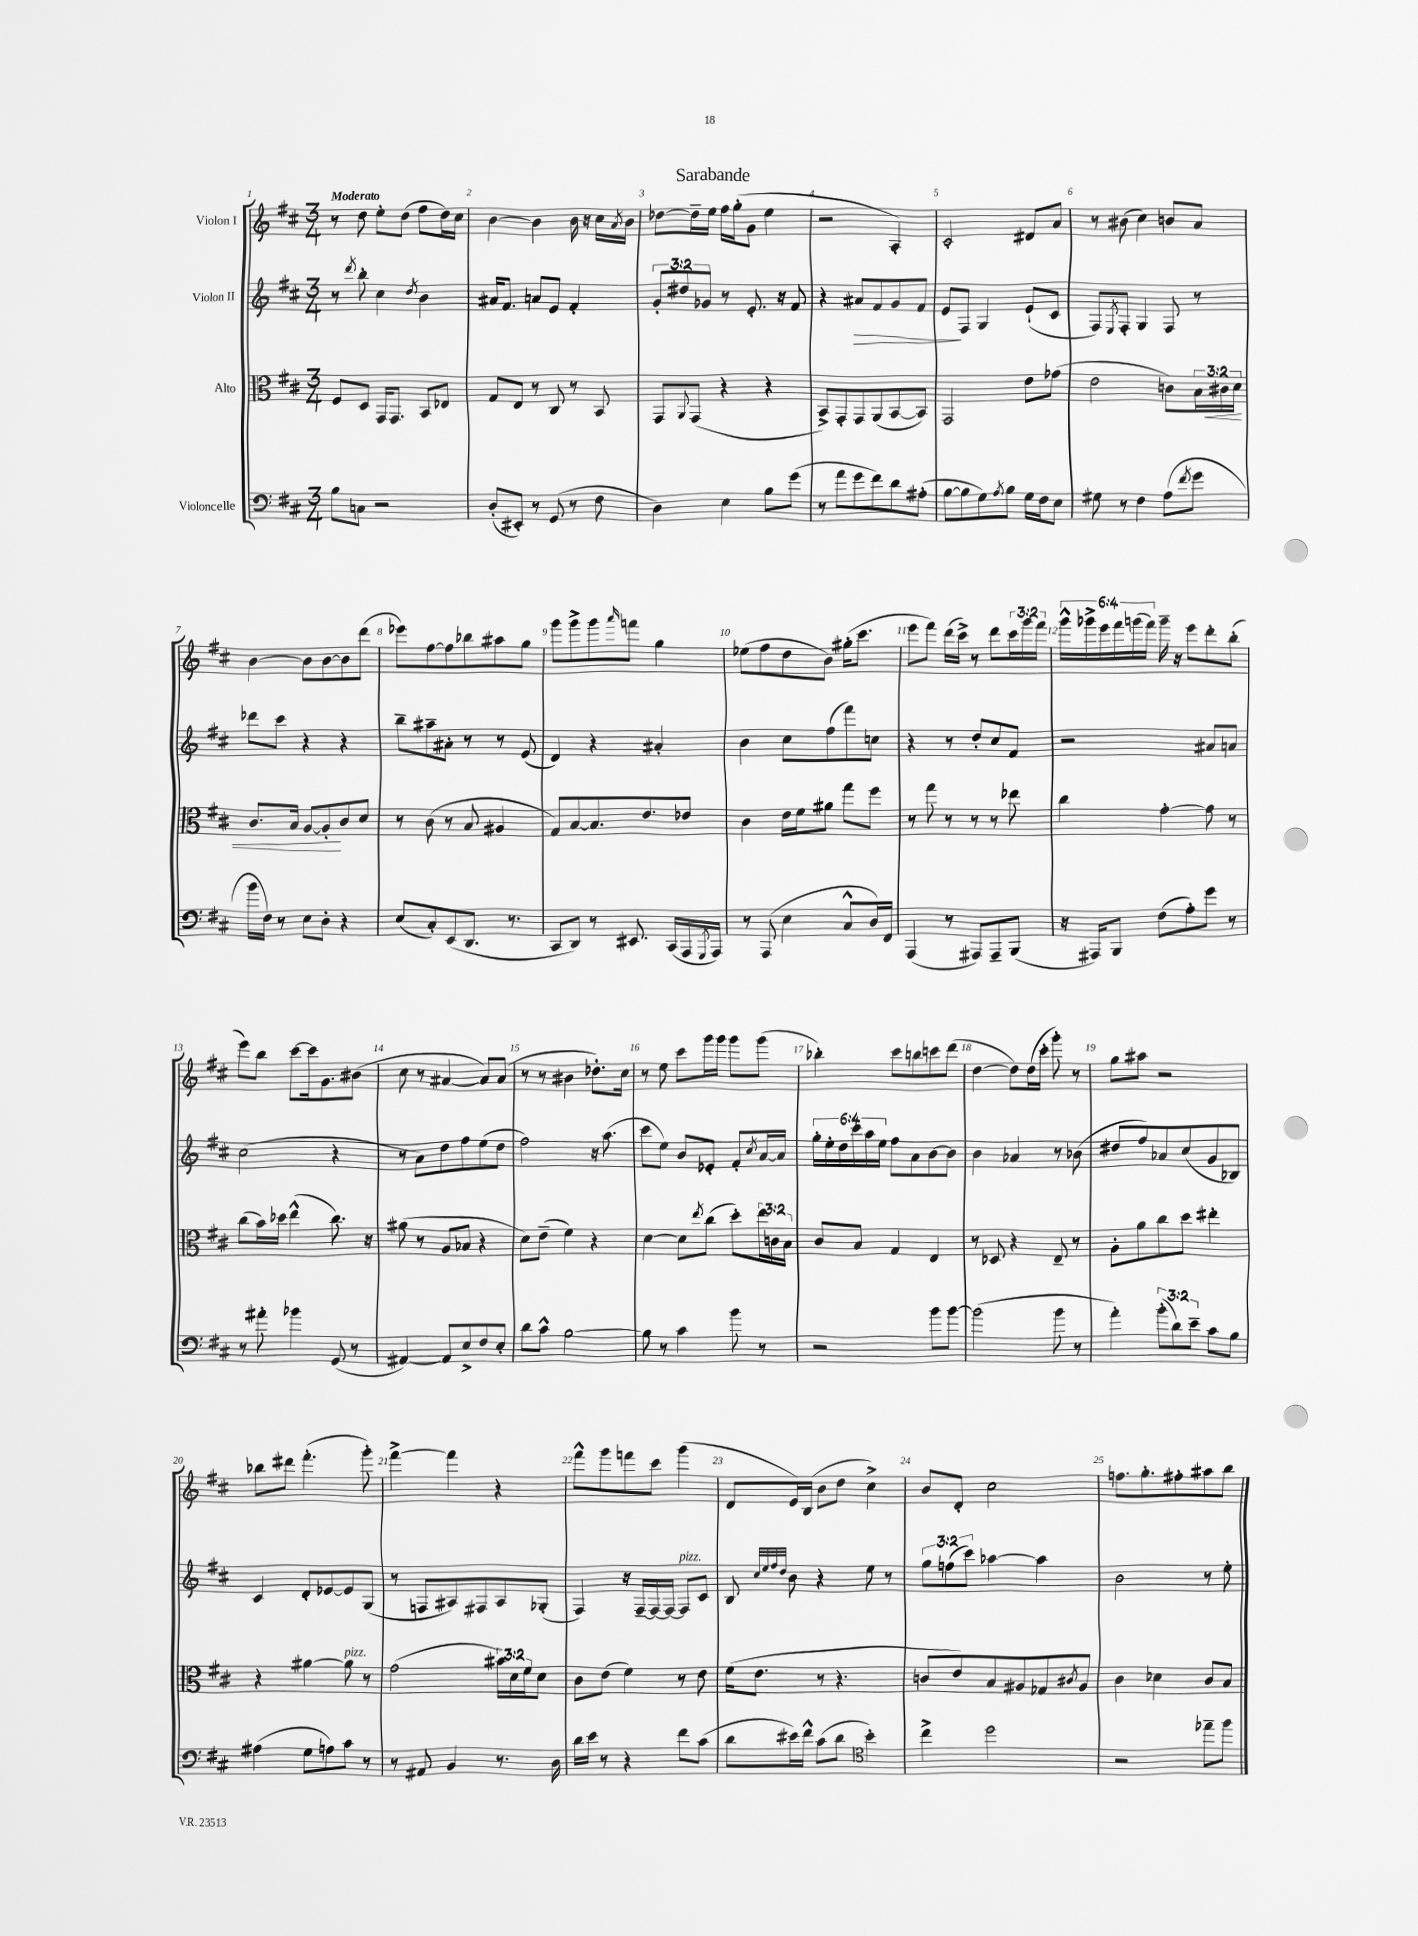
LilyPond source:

\header { title = "Sarabande" }
<<
\new StaffGroup <<
\new Staff = "s0" \with { instrumentName = "Violon I" } {
    \clef treble \key d \major \numericTimeSignature \time 3/4 \override Staff.TupletNumber.text = #tuplet-number::calc-fraction-text \tempo "Moderato"
    r8 d''8 e''8-. d''8( fis''8 d''16) cis''16 |
    b'4~ b'4 b'16 r16 cis''16 \acciaccatura { a'8 } b'16 |
    des''8~ des''16-- e''16 fis''16 g''16-.( g'8 e''4 |
    r2 a4-.) |
    cis'2-. dis'8 a'8 |
    r8 bis'8( cis''4) b'8 a'8 |
    b'4~ b'8 b'8~ b'8 d'''8( |
    ees'''8) fis''8~ fis''8 bes''8 ais''8 g''8 |
    g'''8 g'''8-> g'''8 \grace { a'''16 } f'''8 g''4 |
    ees''8( fis''8 d''8 b'8) gis''16-.( cis'''8. |
    e'''8 fis'''8) d'''16( cis'''16->) r8 d'''8 \tuplet 3/2 { cis'''16 g'''16 fis'''16 } |
    \tuplet 6/4 { g'''16-^ ges'''16-> e'''16 fis'''16 g'''16( fis'''16) } g'''16-- r16 e'''8 d'''8-. b''8-.( |
    e'''8) b''8 cis'''8~ cis'''16 g'8. bis'8( |
    cis''8 r8 ais'4~ ais'8) ais'8( |
    r8 r8 bis'4 des''8.-.) cis''16 |
    r8 e''8 cis'''8 g'''16 g'''16 g'''8 g'''8( |
    bes''4-.) cis'''8 b''8 c'''8 d'''8( |
    d''4~ d''8) d''16( cis'''16-. g'''8-.) r8 |
    g''8 ais''8 r2 |
    bes''8 dis'''8 fis'''4.-.( g'''8-.) |
    fis'''4~-> fis'''4 r4 |
    fis'''8-^ g'''8 f'''8 cis'''8 g'''4( |
    d'8 e'16) b16( b'8 d''8 cis''4->) |
    b'8 d'8-. cis''2 |
    f''8. g''8.-. fis''8-. ais''8 b''8 \bar "|." |
}
\new Staff = "s1" \with { instrumentName = "Violon II" } {
    \clef treble \key d \major \numericTimeSignature \time 3/4 \override Staff.TupletNumber.text = #tuplet-number::calc-fraction-text
    r8 \acciaccatura { d'''8 } b''8-. cis''4 \acciaccatura { d''8 } b'4 |
    ais'16 fis'8. a'8 e'8 fis'4-. |
    \tuplet 3/2 { g'8-. dis''8 ges'8 } r8 e'8.-. r16 fis'8 |
    r4 ais'8\> fis'8 g'8 fis'8 |
    e'8\! fis8 g4 e'8-!( cis'8 |
    fis8) \acciaccatura { e8 } fis8-. g4 fis8 r8 |
    des'''8 cis'''8 r4 r4 |
    b''8-- ais''8-- ais'8-. r8 r8 e'8( |
    d'4) r4 ais'4-. |
    b'4 cis''8 fis''8( fis'''8) c''8 |
    r4 r8 d''8-. cis''8 fis'8 |
    r2 ais'8 a'8 |
    cis''2( r4 |
    r8 a'8) d''8 fis''8 e''8( d''8 |
    fis''2) r16 a''8.( |
    cis'''8 e''8) b'8 ees'8-. fis'8-. \acciaccatura { cis''8 } a'16~ a'16 |
    \tuplet 6/4 { g''16-. e''16-. d''16 cis'''16 a''16 e''16 } fis''8 a'8 b'8~ b'8 |
    b'4 aes'4 r8 bes'8( |
    dis''8 fis''8) aes'8 cis''8( g'8 bes8) |
    cis'4 d'8-. ees'8~ ees'8 g8( |
    r8 f8 ais8) fis8 ais8 ges8-.( |
    fis4) r16 fis16~-- fis16~ fis16~ fis8^\markup { \italic "pizz." } cis'8 |
    b8 \grace { cis''32 e''32 fis''32 d''32 } b'8 r4 e''8 r8 |
    \tuplet 3/2 { g''8 f''8( cis'''8) } aes''4~ aes''4 |
    b'2 r8 e''8-. \bar "|." |
}
\new Staff = "s2" \with { instrumentName = "Alto" } {
    \clef alto \key d \major \numericTimeSignature \time 3/4 \override Staff.TupletNumber.text = #tuplet-number::calc-fraction-text
    fis8 d8 g,16 g,8. b,8 ees8 |
    g8 e8 r8 cis8 r8 b,8 |
    g,8 \appoggiatura { a,8 } g,8( r4 r4 |
    b,8->) g,8-. g,8 a,8( b,8~ b,8) |
    g,2 e'8 ges'8( |
    e'2 c'8) \tuplet 3/2 { b16 cis'16\< d'16 } |
    cis'8. b16 a8~ a8-.\! cis'8 d'8 |
    r8 cis'8( r8 b8 ais4 |
    g8) b8~ b8. e'8. ees'8 |
    cis'4 e'16 fis'16 ais'8 g''8 fis''8 |
    r8 g''8 r8 r8 r8 ees''8 |
    cis''4 g'4~-. g'8 r8 |
    cis''8( b'16) des''16 e''4-^( cis''8.) r16 |
    ais'8( r8 a8 bes8 r4 |
    d'8) e'8--( fis'4) r4 |
    d'4~ d'8 \acciaccatura { e''8 } cis''8( d''8-.) \tuplet 3/2 { e''16 c'16 b16 } |
    cis'8 b8 g4 e4 |
    r8 des8 r4 e8-- r8 |
    a8-. a'8 cis''8 d''8 eis''4-. |
    r4 ais'4~ ais'8^\markup { \italic "pizz." } r8 |
    g'2( \tuplet 3/2 { bis'16) d'16 fis'16 } d'8 |
    cis'8 e'8( fis'4) r8 e'8 |
    fis'16( e'8. r8 r4. |
    c'8 e'8) b8 ais8 ges8 \acciaccatura { cis'8 } ais8 |
    cis'4 des'4 cis'8 b8 \bar "|." |
}
\new Staff = "s3" \with { instrumentName = "Violoncelle" } {
    \clef bass \key d \major \numericTimeSignature \time 3/4 \override Staff.TupletNumber.text = #tuplet-number::calc-fraction-text
    b8 c8 r2 |
    d8-.( eis,8-.) r8 g,8( r8 fis8 |
    d4) e4 b8 g'8( |
    r8 a'8 g'8 fis'8) d'8 ais8-.( |
    b8~ b8 g8) \acciaccatura { a8 } b8 g16 fis16 e8 |
    gis8 r8 fis4 a8( \acciaccatura { fis'8 } g'8 |
    b'16 fis16) r8 e8 d8-. r4 |
    e8( cis8-.) e,8( d,8. r8. |
    cis,8 d,8) r8 eis,8. cis,16( a,,16 \acciaccatura { g,,8 } a,,16) |
    r8 a,,8( e4 cis8-^ d16) fis,16 |
    a,,4( r8 ais,,8) ais,,8-- b,,8( |
    r16 ais,,16) b,,8 fis8( a8-.) g'8 r8 |
    r8 ais'8-. bes'4 g,8( r8 |
    ais,4~) ais,8 e8-> fis8 e8-. |
    d'8 cis'8-^ b2~ |
    b8 r8 cis'4 b'8 r8 |
    r2 b'8 b'8~ |
    b'2( b'8 r8 |
    a'4-.) \tuplet 3/2 { b'8-.( d'8) e'8-- } cis'8 b8 |
    ais4( g8 a8) cis'8 r8 |
    r8 ais,8 b,4 r8. d16 |
    d'16 e'16 r8 r4 fis'8 cis'8( |
    d'8 eis'16) fis'16-^ cis'8( d'8 \clef tenor b'4-.) |
    cis''4-> d''2 |
    r2 ees''8-- fis''8 \bar "|." |
}
>>
>>
\layout { \context { \Score \override BarNumber.break-visibility = ##(#f #t #t) barNumberVisibility = #all-bar-numbers-visible } }
